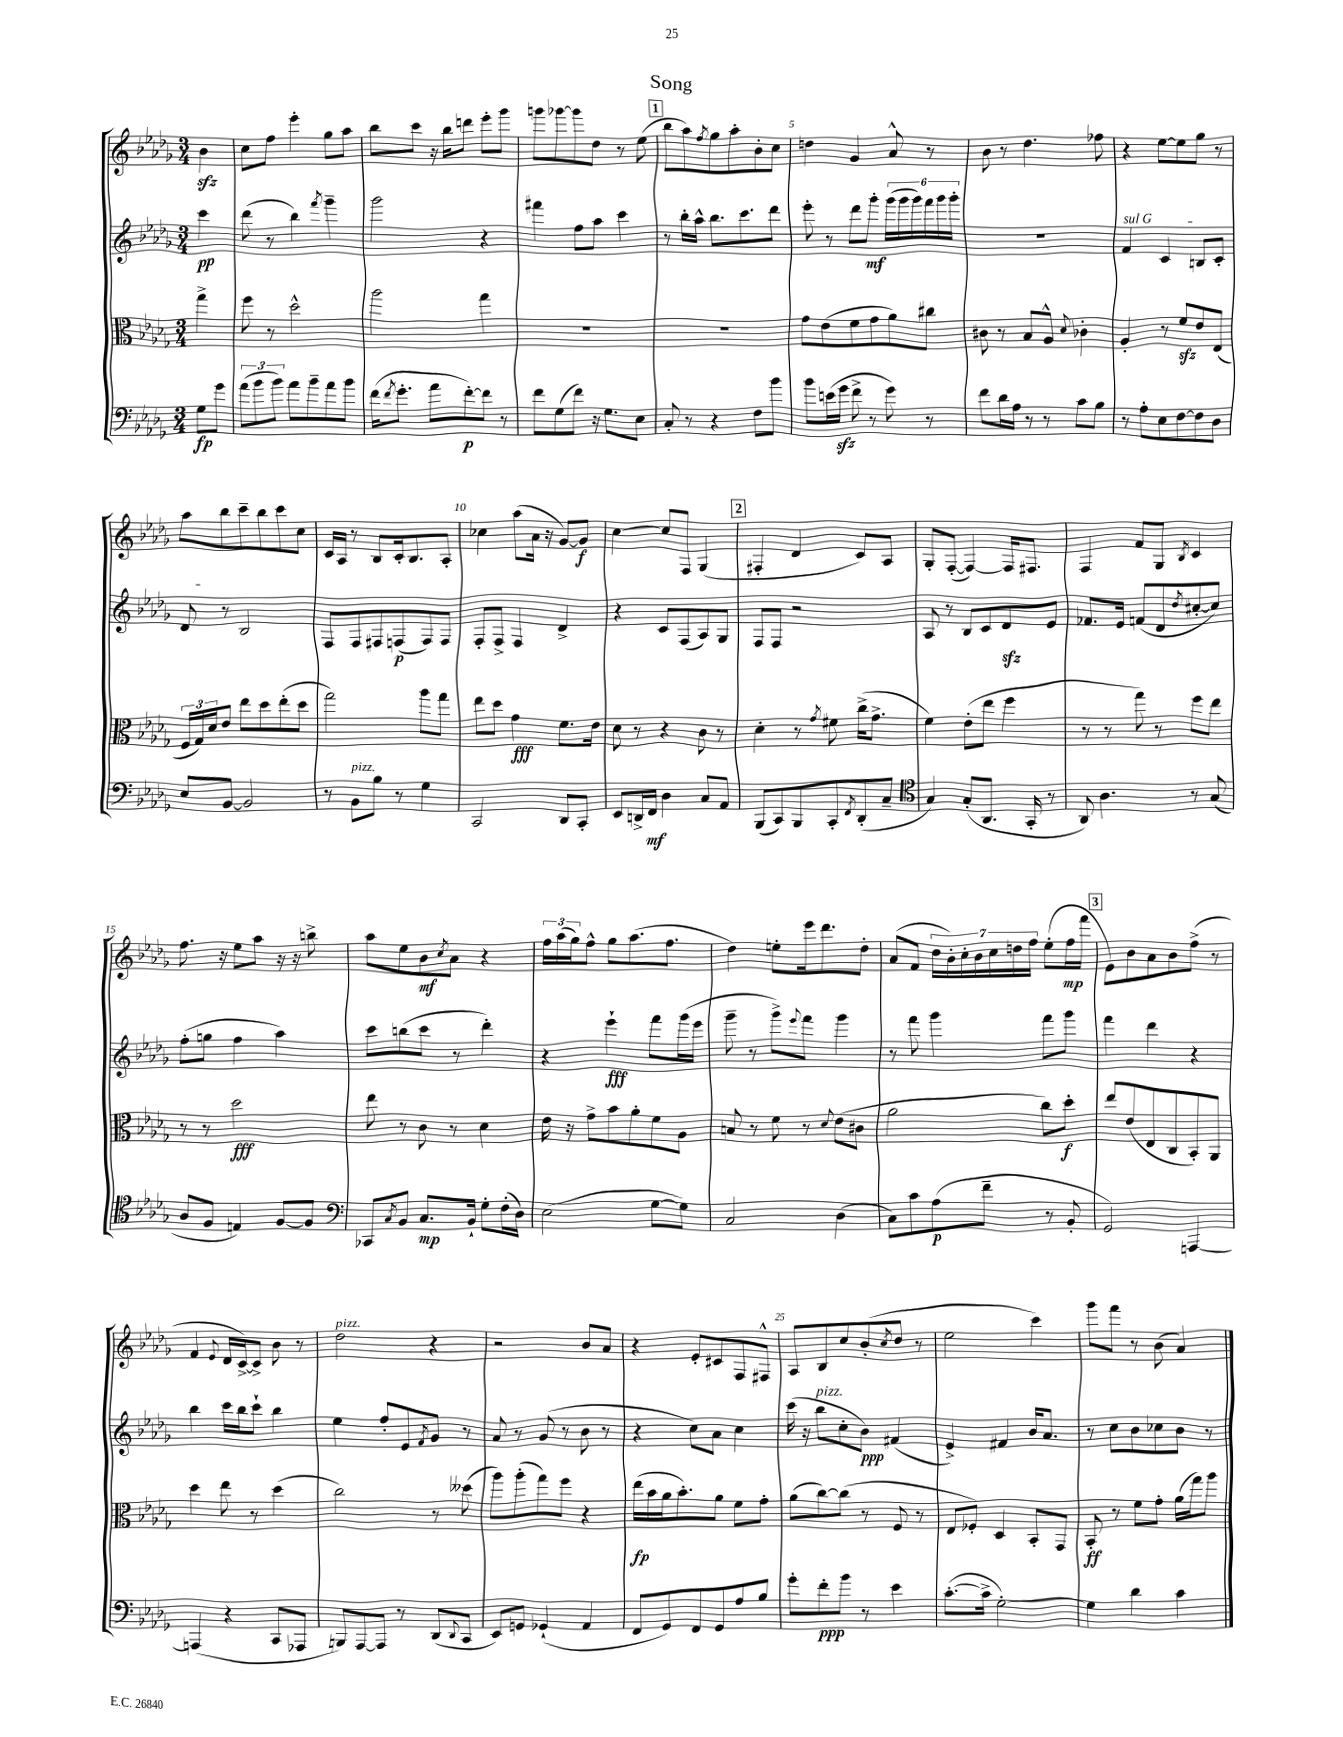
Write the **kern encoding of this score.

**kern	**dynam	**kern	**dynam	**kern	**dynam	**kern	**dynam
*part4	*part4	*part3	*part3	*part2	*part2	*part1	*part1
*staff4	*staff4	*staff3	*staff3	*staff2	*staff2	*staff1	*staff1
*clefF4	*	*clefC3	*	*clefG2	*	*clefG2	*
*k[b-e-a-d-g-]	*	*k[b-e-a-d-g-]	*	*k[b-e-a-d-g-]	*	*k[b-e-a-d-g-]	*
*M3/4	*	*M3/4	*	*M3/4	*	*M3/4	*
=	=	=	=	=	=	=	=
8G-\L	fp	4gg-^\	.	4ccc\	pp	4b-zz\	.
8g-\J	.	.	.	.	.	.	.
=1	=1	=1	=1	=1	=1	=1	=1
(12a-\L	.	8ff\	.	(8ddd-\	.	8cc\L	.
12b-\	.	.	.	.	.	.	.
.	.	8r	.	8r	.	8ff\J	.
12b-\J)	.	.	.	.	.	.	.
8a-\L	.	2dd-^^\	.	4bb-\)	.	4eee-'\	.
8b-~\	.	.	.	.	.	.	.
.	.	.	.	8qfff/	.	.	.
8a-\	.	.	.	4ggg-~\	.	8gg-\L	.
8b-\J	.	.	.	.	.	8aa-\J	.
=2	=2	=2	=2	=2	=2	=2	=2
(16f\KL	.	2aa-\	.	2ggg-\	.	8bb-\L	.
8qf/	.	.	.	.	.	.	.
8.g-'\J	.	.	.	.	.	.	.
.	.	.	.	.	.	8ccc\J	.
8a-\L	.	.	.	.	.	16r	.
.	.	.	.	.	.	16bb-\KL	.
[8f'\)	p	.	.	.	.	8dddn\J	.
8f\J]	.	4gg-\	.	4r	.	8eee-'\L	.
8r	.	.	.	.	.	8ggg-\J	.
=3	=3	=3	=3	=3	=3	=3	=3
8f\L	.	2.r	.	4fff#X\	.	8gggn\L	.
(8G-\	.	.	.	.	.	[8ggg-X\	.
8f\J)	.	.	.	8ff\L	.	8ggg-\]	.
16r	.	.	.	8aa-\J	.	8dd-\J	.
8.G-\L	.	.	.	.	.	.	.
.	.	.	.	4ccc\	.	8r	.
8E-\J	.	.	.	.	.	(8ee-\	.
!!LO:REH:place=s1:t=1
=4	=4	=4	=4	=4	=4	=4	=4
8C'/	.	2.r	.	8r	.	8bb-\L	.
8r	.	.	.	16bb-'\LL	.	8aa-\)	.
.	.	.	.	16aa-^^\JJ	.	.	.
.	.	.	.	.	.	8qff/	.
4r	.	.	.	8.bb-\L	.	8gg-\	.
.	.	.	.	.	.	8aa-'\	.
.	.	.	.	8.ccc\	.	.	.
8F\L	.	.	.	.	.	8b-'\	.
8b-\J	.	.	.	8ddd-\J	.	8cc\J	.
=5	=5	=5	=5	=5	=5	=5	=5
8b-\L	.	8g-\L	.	8eee-'\	.	4ddn\	.
(16en\L	.	(8e-\	.	8r	.	.	.
16g-zz\JJ	.	.	.	.	.	.	.
8f^\	.	8f\	.	8ddd-\L	.	4g-/	.
8r	.	8g-\	.	8ggg-'\J	mf	.	.
8g-\)	.	8a-\)	.	(24ggg-\LL	.	8a-^^/	.
.	.	.	.	24ggg-\	.	.	.
.	.	.	.	24ggg-\)	.	.	.
8r	.	8cc#X\J	.	24fff\	.	8r	.
.	.	.	.	24ggg-\	.	.	.
.	.	.	.	24ggg-'\JJ	.	.	.
=6	=6	=6	=6	=6	=6	=6	=6
8f\L	.	8c#X\	.	2.r	.	8b-\	.
16d-\L	.	8r	.	.	.	8r	.
16A-\JJ	.	.	.	.	.	.	.
8r	.	8B-/L	.	.	.	4.dd-\	.
8r	.	8A-^^/J	.	.	.	.	.
.	.	8qqd-/	.	.	.	.	.
8c\L	.	4c-X'\	.	.	.	.	.
8B-\J	.	.	.	.	.	8ff-X\	.
=7	=7	=7	=7	=7	=7	=7	=7
!	!	!	!	!LO:TX:a:i:t=sul G	!	!	!
8r	.	4A-'/	.	4f/	.	4r	.
8A-'\L	.	.	.	.	.	.	.
8E-\	.	8r	.	4c/	.	[8ee-\L	.
[8F\	.	8fzz/L	.	.	.	8ee-\]	.
8F\]	.	8e-/	.	8Bn/L	.	8gg-\J	.
8D-\J	.	(8E-/J	.	8c'/J	.	8r	.
!!LO:LB:g=z
=8	=8	=8	=8	=8	=8	=8	=8
8E-/L	.	24F/LL	.	8d-/	.	8aa-\L	.
.	.	24G-/)	.	.	.	.	.
.	.	24d-/J	.	.	.	.	.
[8BB-/J	.	8e-/J	.	8r	.	8bb-\	.
2BB-/]	.	8ee-\L	.	2B-/	.	8ccc~\	.
.	.	8dd-\	.	.	.	8bb-\	.
.	.	(8ee-'\	.	.	.	8ccc\	.
.	.	8dd-\J	.	.	.	8cc\J	.
=9	=9	=9	=9	=9	=9	=9	=9
8r	.	2gg-\)	.	8F/L	.	16c/LL	.
.	.	.	.	.	.	16A-/JJ	.
!LO:TX:a:i:t=pizz.	!	!	!	!	!	!	!
8BB-\L	.	.	.	8F/	.	8r	.
8B-\J	.	.	.	8F#X/	.	8B-/L	.
8r	.	.	.	(8Fn/	p	16c'/k	.
.	.	.	.	.	.	8.B-/	.
4G-\	.	8aa-\L	.	8F/)	.	.	.
.	.	8gg-\J	.	8F/J	.	8A-'/J	.
=10	=10	=10	=10	=10	=10	=10	=10
2CC/	.	8ee-\L	.	8F'/L	.	4cc-X\	.
.	.	8dd-\J	.	8F^/J	.	.	.
.	.	4g-\	fff	4F/	.	(8aa-\L	.
.	.	.	.	.	.	16a-\Jk	.
.	.	.	.	.	.	16r	.
8DD-/L	.	8.f\L	.	4d-^/	.	[8g-/L)	.
8CC'/J	.	.	.	.	.	8g-/J]	f
.	.	16e-\Jk	.	.	.	.	.
=11	=11	=11	=11	=11	=11	=11	=11
8EE-/L	.	8d-\	.	4r	.	[4cc\	.
16DDn^/L	.	8r	.	.	.	.	.
16FF/JJ	mf	.	.	.	.	.	.
4D-\	.	4r	.	8c/L	.	8cc/L]	.
.	.	.	.	(8F/	.	8F/J	.
8C/L	.	8c\	.	8A-/)	.	(4G-/	.
8AA-/J	.	8r	.	8G-/J	.	.	.
!!LO:REH:place=s1:t=2
=12	=12	=12	=12	=12	=12	=12	=12
(8BBB-/L	.	4d-'\	.	8F/L	.	4F#X'/	.
8CC/)	.	.	.	8F/J	.	.	.
8BBB-/	.	8r	.	2r	.	4d-/	.
.	.	8qg-/	.	.	.	.	.
8CC'/	.	8f#X\	.	.	.	.	.
8qFF/	.	.	.	.	.	.	.
(8DD-'/	.	(16cc^\KL	.	.	.	8c/L)	.
.	.	8.g-^\J	.	.	.	.	.
8C~/J	.	.	.	.	.	8A-/J	.
=13	=13	=13	=13	=13	=13	=13	=13
*clefC4	*	*	*	*	*	*	*
4G-/)	.	4f\)	.	8A-/	.	8G-'/L	.
.	.	.	.	8r	.	([8F'/J	.
(8G-'/L	.	(8e-'\L	.	8B-/L	.	4F/_)	.
8.AA-/J	.	8ee-\J	.	8c/	.	.	.
.	.	4ff\	.	8d-zz/	.	16F/KL]	.
16GG-'/	.	.	.	.	.	8.F#X/J	.
8r	.	.	.	8e-/J	.	.	.
=14	=14	=14	=14	=14	=14	=14	=14
8AA-/)	.	8r	.	8.f-X/L	.	4F/	.
4.A-\	.	8r	.	.	.	.	.
.	.	.	.	16e-/Jk	.	.	.
.	.	8gg-\)	.	(8fn/L	.	8f/L	.
.	.	8r	.	8d-/	.	8G-/J	.
.	.	.	.	8qdd-/	.	8qB-/	.
8r	.	8ff\L	.	[8cc#X'/	.	4c/	.
(8G-/	.	8ee-\J	.	8cc#/J])	.	.	.
!!LO:LB:g=z
=15	=15	=15	=15	=15	=15	=15	=15
8A-/L	.	8r	.	(8ff'\L	.	8.ff\	.
8F/J	.	8r	.	8ggn\J	.	.	.
.	.	.	.	.	.	16r	.
4En/)	.	2dd-\	fff	4ff\	.	8ee-\L	.
.	.	.	.	.	.	8aa-\J	.
[8F/L	.	.	.	4aa-\)	.	16r	.
.	.	.	.	.	.	16r	.
8F/J]	.	.	.	.	.	8bbn^\	.
=16	=16	=16	=16	=16	=16	=16	=16
*clefF4	*	*	*	*	*	*	*
8CC-X/L	.	8ee-\	.	8ccc\L	.	8aa-\L	.
8qC/	.	.	.	.	.	.	.
8BB-/J	.	8r	.	(8bbn\	.	8ee-\	.
8.C/L	mp	8c\	.	8ccc\J	.	8b-\	mf
.	.	.	.	.	.	8qcc/	.
.	.	8r	.	8r	.	8a-\J	.
16BB-`/Jk	.	.	.	.	.	.	.
8G-'\L	.	4d-\	.	4ddd-'\)	.	4r	.
(16F'\L	.	.	.	.	.	.	.
16D-\JJ)	.	.	.	.	.	.	.
=17	=17	=17	=17	=17	=17	=17	=17
(2E-\	.	16e-\	.	4r	.	24ff\LL	.
.	.	.	.	.	.	(24aa-\	.
.	.	16r	.	.	.	.	.
.	.	.	.	.	.	24gg-\J)	.
.	.	8g-^\L	.	.	.	8ff^^\J	.
.	.	8b-\	.	4eee-`\	fff	8gg-\L	.
.	.	8a-'\	.	.	.	(8.aa-\	.
[8G-\L	.	8f\	.	8fff\L	.	.	.
.	.	.	.	.	.	8.ff\J	.
8G-\J])	.	8A-\J	.	(16ggg-\L	.	.	.
.	.	.	.	16eee-\JJ	.	.	.
=18	=18	=18	=18	=18	=18	=18	=18
2C/	.	8Bn/	.	8ggg-~\	.	4dd-\)	.
.	.	8r	.	8r	.	.	.
.	.	8f\	.	8ggg-^\L)	.	8een'\L	.
.	.	.	.	8qqeee-/	.	.	.
.	.	8r	.	8fff\J	.	16eee-\k	.
.	.	.	.	.	.	8.ddd-\	.
.	.	8qqd-/	.	.	.	.	.
(4D-\	.	(8e-\L	.	4ggg-\	.	.	.
.	.	8c#X\J	.	.	.	8dd-'\J	.
=19	=19	=19	=19	=19	=19	=19	=19
8C\L)	.	2a-\	.	8r	.	(8a-/L	.
8c\	.	.	.	8fff\	.	8f/J	.
(8A-\	p	.	.	4ggg-\	.	28dd-\LL	.
.	.	.	.	.	.	28b-'\)	.
.	.	.	.	.	.	28cc'\	.
.	.	.	.	.	.	28b-\	.
8f~\J	.	.	.	.	.	.	.
.	.	.	.	.	.	28cc\	.
.	.	.	.	.	.	28ddn\	.
.	.	.	.	.	.	28ff\JJ	.
8r	.	8cc\L)	.	8fff\L	.	(8ee-'\L	.
8BB-'/	.	8dd-'\J	f	8ggg-\J	.	16ff\L	mp
.	.	.	.	.	.	16fff\JJ	.
!!LO:REH:place=s1:t=3
=20	=20	=20	=20	=20	=20	=20	=20
2GG-/)	.	8ee-/L	.	4fff\	.	8e-\L)	.
.	.	(8e-/	.	.	.	8b-\	.
.	.	8E-/	.	4ddd-\	.	8a-\	.
.	.	8C/	.	.	.	8b-\	.
[4AAAn/	.	8BB-'/)	.	4r	.	(8ff^\J	.
.	.	8AA-/J	.	.	.	8r	.
!!LO:LB:g=z
=21	=21	=21	=21	=21	=21	=21	=21
(4AAAn/]	.	4dd-\	.	4bb-\	.	4f/	.
.	.	.	.	.	.	8qqe-/	.
4r	.	8ee-\	.	16ccc\LL	.	16d-/LL	.
.	.	.	.	16bb-\J	.	[16c^/J)	.
.	.	8r	.	8ccc`\J	.	8c^/J]	.
8CC/L	.	(4dd-\	.	4bb-\	.	8b-\	.
8AAA-X/J	.	.	.	.	.	8r	.
=22	=22	=22	=22	=22	=22	=22	=22
!	!	!	!	!	!	!LO:TX:a:i:t=pizz.	!
8BBBn/L)	.	2cc\)	.	4ee-\	.	2dd-\	.
[8AAA-/	.	.	.	.	.	.	.
8AAA-/J]	.	.	.	8ff'/L	.	.	.
8r	.	.	.	8e-/	.	.	.
.	.	.	.	8qf/	.	.	.
(8DD-/L	.	8r	.	8g-/J	.	4r	.
8qqDD-/	.	.	.	.	.	.	.
8CC/J	.	(8dd--X\	.	8r	.	.	.
=23	=23	=23	=23	=23	=23	=23	=23
8EE-/L)	.	8aa-\L)	.	8a-/	.	2r	.
8GGn/J	.	(8aa-'\	.	8r	.	.	.
(4GG-X`/	.	8gg-\)	.	(8g-/	.	.	.
.	.	8ff\J	.	8r	.	.	.
4AA-/	.	4r	.	8b-\	.	8b-/L	.
.	.	.	.	8r	.	8a-/J	.
=24	=24	=24	=24	=24	=24	=24	=24
8FF/L	.	(16ee-\LL	fp	4r	.	4r	.
.	.	16b-\	.	.	.	.	.
8GG-/)	.	16a-\J	.	.	.	.	.
.	.	8.b-'\)	.	.	.	.	.
8FF/	.	.	.	8cc\L)	.	8e-'/L	.
8GG-/	.	8a-\J	.	8a-\J	.	8c#X/	.
8A-/	.	8f\L	.	4cc\	.	8F/	.
8B-/J	.	8g-'\J	.	.	.	8F#X^^/J	.
=25	=25	=25	=25	=25	=25	=25	=25
8g-'\L	.	(8a-\L	.	(16ccc\	.	8A-/L	.
.	.	.	.	16r	.	.	.
!	!	!	!	!LO:TX:a:i:t=pizz.	!	!	!
8f'\	ppp	[8cc\)	.	8bb-\L	.	8B-/	.
8b-\J	.	(8cc\J]	.	8cc'\	.	8cc/	.
8r	.	8r	.	8b-\J)	ppp	(8b-'/	.
.	.	.	.	.	.	8qcc/	.
4e-\	.	8F/	.	(4f#X/	.	8dd-/J	.
.	.	8r	.	.	.	8r	.
=26	=26	=26	=26	=26	=26	=26	=26
([8.c'\L	.	8E-/L	.	4e-^/)	.	2ee-\	.
.	.	8F-X'/J)	.	.	.	.	.
16c^\Jk]	.	.	.	.	.	.	.
[2G-'\)	.	4D-/	.	4f#X/	.	.	.
.	.	8BB-'/L	.	16b-/KL	.	4ccc\)	.
.	.	.	.	8.a-/J	.	.	.
.	.	8GG-/J	.	.	.	.	.
=27	=27	=27	=27	=27	=27	=27	=27
4G-\]	.	8BB-'/	ff	8r	.	8ggg-\L	.
.	.	8r	.	8cc\L	.	8fff\J	.
4d-\	.	8f\L	.	8b-\	.	8r	.
.	.	8g-'\J	.	8cc-X\	.	(8b-\	.
4c\	.	(16a-\LL	.	8b-\J	.	4a-/)	.
.	.	16gg-\J)	.	.	.	.	.
.	.	8aa-\J	.	8r	.	.	.
==	==	==	==	==	==	==	==
*-	*-	*-	*-	*-	*-	*-	*-
